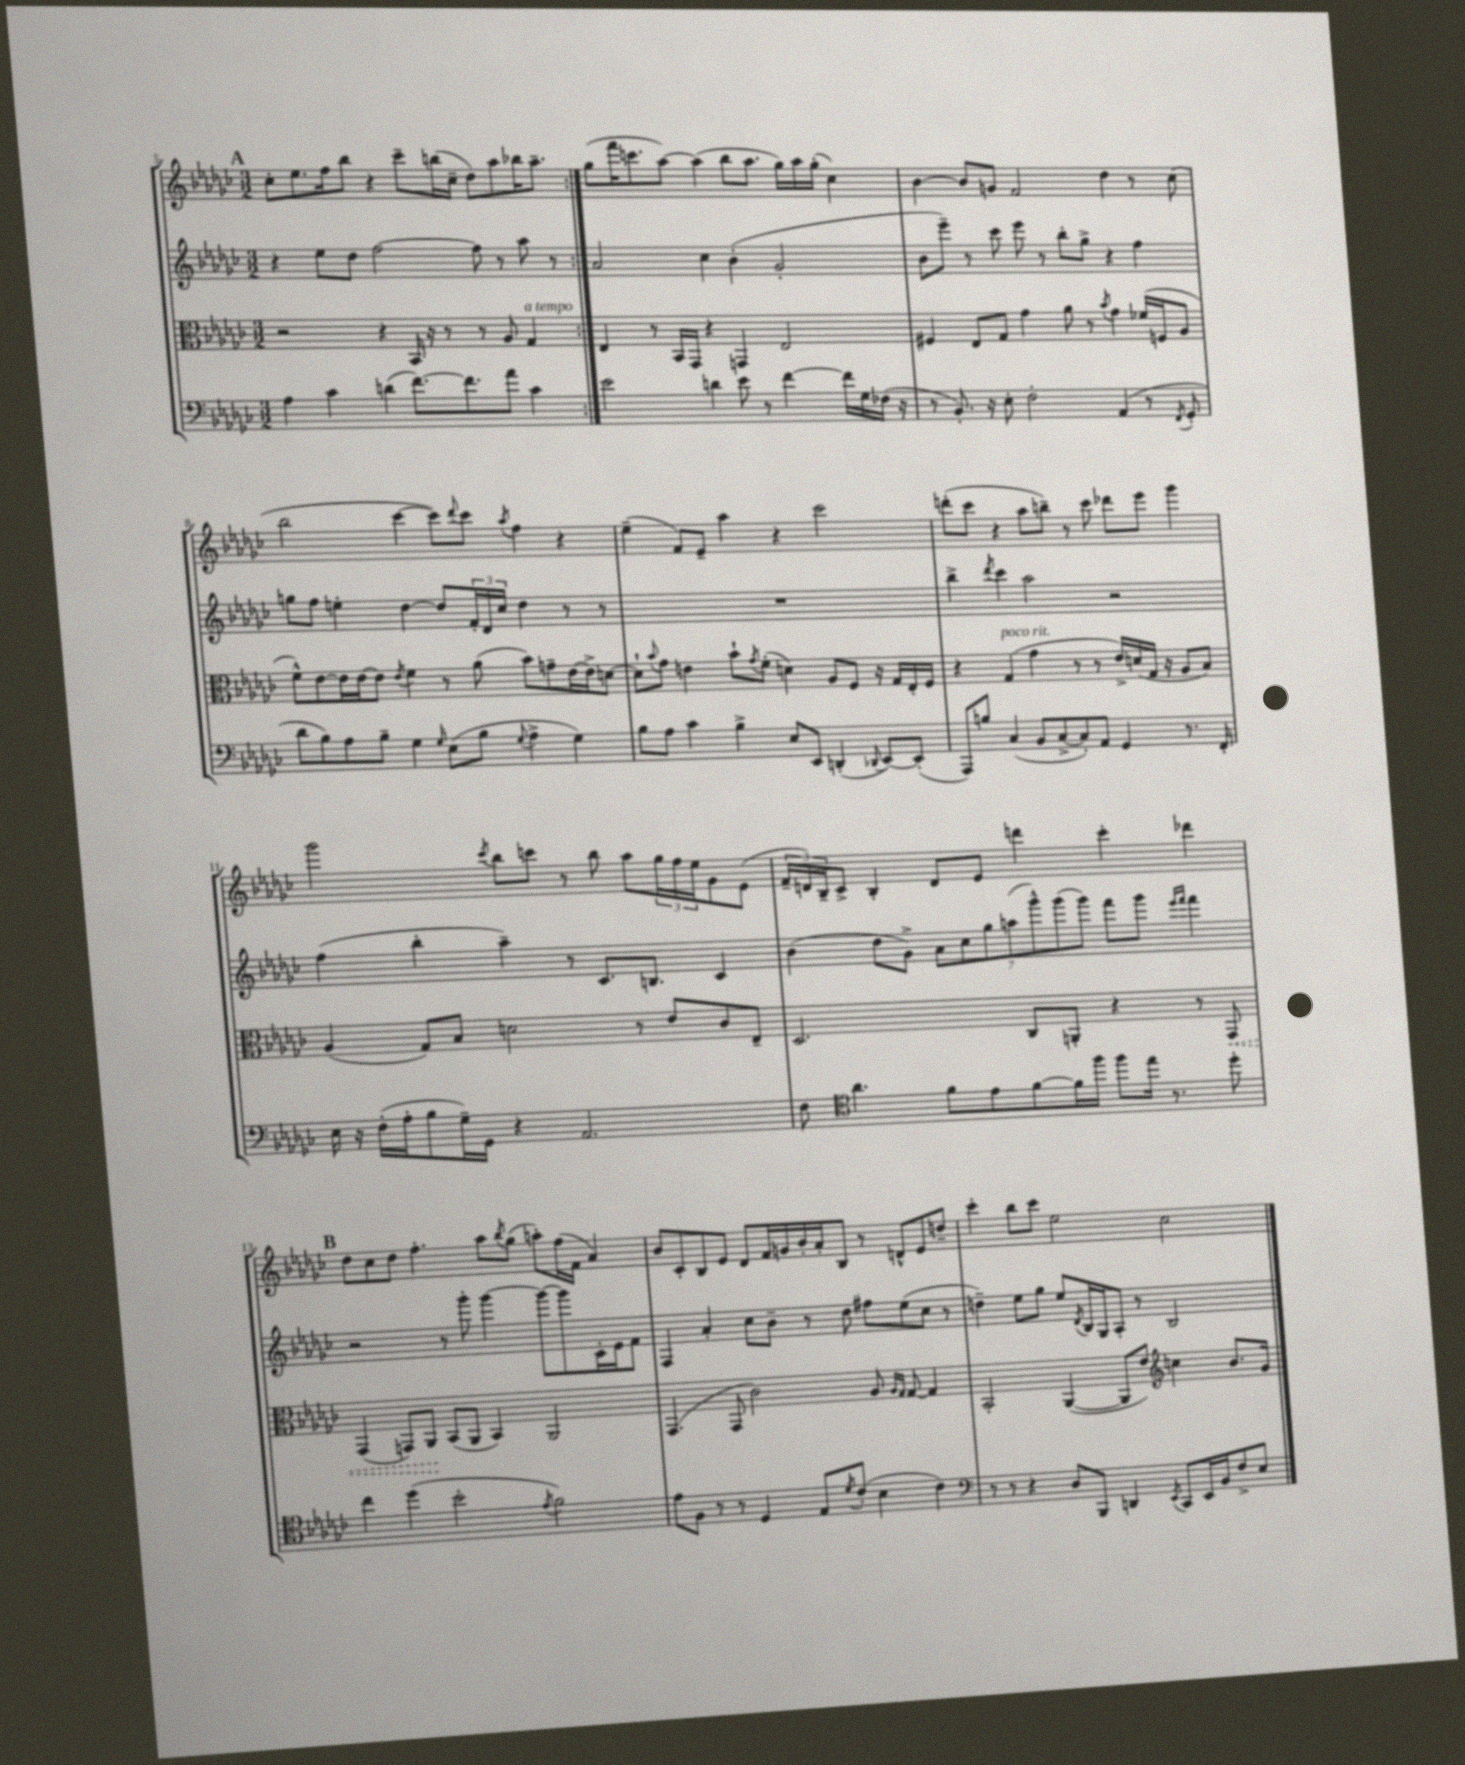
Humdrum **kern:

**kern	**kern	**kern	**kern
*staff4	*staff3	*staff2	*staff1
*clefF4	*clefC3	*clefG2	*clefG2
*k[b-e-a-d-g-c-]	*k[b-e-a-d-g-c-]	*k[b-e-a-d-g-c-]	*k[b-e-a-d-g-c-]
*M3/2	*M3/2	*M3/2	*M3/2
4A-	2r	4r	8cc-'
.	.	.	8.ee-
4c-	.	8ee-	.
.	.	.	16ff
.	.	8dd-	8bb-
(4d	4r	[2ff	4r
[8.f)	16BB-	.	8ccc-~
.	16r	.	.
.	8r	.	(16bb
8.f]	.	.	16cc-~
.	8r	8ff]	8dd-)
8a-	8A-	8r	8aa-
4c-	4G-	8aa-	16bb-
.	.	.	8.aa-~
.	.	8r	.
=:|!	=:|!	=:|!	=:|!
2e-	4E-	2a-	(8gg-
.	.	.	16fff
.	.	.	8.ccc
.	8r	.	.
.	16BB-	.	[8aa-)
.	16GG-	.	.
4d	4r	4cc-	(4aa-]
8e-	4GG	(4b-'	8bb-
8r	.	.	8.aa-
[4f	2E-	2g-'	.
.	.	.	16gg-)
.	.	.	16aa-
.	.	.	(16gg-'
16f]	.	.	4cc-)
16G-	.	.	.
(16F-	.	.	.
16r	.	.	.
=	=	=	=
8r	4F#	8b-	[4b-
8.BB-')	.	8eee-~)	.
.	8E-	8r	8b-]
16r	.	.	.
8E-'	8G-	8ccc-	8g
2F'	4g-	8eee-	2f
.	.	8r	.
.	8a-	8bb-'	.
.	8r	8gg-^	.
.	8qb-	.	.
(4AA-	4g-	4r	4dd-
8r	(16f-	4ff	8r
.	16F	.	.
8qFF	.	.	.
8GG-'	8A-	.	(8cc-
=	=	=	=
8d-	8f^^)	8gg	2bb-
8B-)	[8e-	8ff	.
8A-	16e-]	4ee'	.
.	[16e-	.	.
8B-~	8e-]	.	.
.	8qe-	.	.
4G-	4f	[4dd-	[4ccc-
16qqG-	.	.	.
(8E-	8r	8dd-]	8ccc-])
.	.	.	8qqddd-
8B-	(8a-	24f'	8ccc-
.	.	24d-	.
.	.	24cc-	.
8qqG-	.	.	8qaa-
4A-^	8b-)	4dd-	4ff
.	8g~	.	.
4G-)	[16e-	8r	4r
.	16e-^]	.	.
.	[8d	8r	.
=	=	=	=
8B-	8d`]	1.r	(4ee-~
.	8qqb-	.	.
8A-	8g-	.	.
4c-	4e	.	8f)
.	.	.	8e-~
4B-^	8b-`	.	4aa-
.	8qg-	.	.
.	(8f'	.	.
8E-	4d)	.	4r
8EE-	.	.	.
(4DD'	8A-	.	2ccc-
.	8F	.	.
8qqDD-	.	.	.
[8EE-)	16r	.	.
.	16G-	.	.
(8EE-']	16E-'	.	.
.	16F	.	.
=	=	=	=
8AAA-)	4r	4bb-^	(8ddd'
8B	.	.	8ccc-
.	.	8qddd-	.
(4C-	(4G-	4ccc-	4r
8BB-	4g-	2aa-	8aa-
[8C-^	.	.	8bb~)
8C-'])	8r	.	8r
8AA-	8r	.	8ccc-
4GG-	16e-^)	2r	8ddd-
.	(16d	.	.
.	16G-	.	8eee-
.	16r	.	.
8.r	8A-	.	4ggg-
.	8B-)	.	.
16FF'	.	.	.
=	=	=	=
16E-	(4A-	(4ff	2ggg-
16r	.	.	.
(16F'	.	.	.
16A-'	.	.	.
8B-	8G-)	4bb-'	.
16G-~)	8B-	.	.
16GG-	.	.	.
.	.	.	8qccc-
4r	2d	4aa-~)	8bb-
.	.	.	8ccc
2.AA-	.	8r	8r
.	.	8.c-	8bb-
.	8r	.	8aa-
.	.	8.B	.
.	8e-	.	24gg-
.	.	.	24ff
.	.	.	24ee-
.	8c-	4c-	8g-
.	8E-~	.	(8e-
=	=	=	=
8F	2.D-	(4b-	24f~
.	.	.	24d)
.	.	.	24B-~
*clefC4	*	*	*
4.a-	.	.	8c-^
.	.	8dd-	4B-'
.	.	8g-^)	.
8f	.	14a-	8d
.	.	14cc-	.
8e-	.	.	8e-
.	.	14gg-	.
.	.	(14aa	.
[8f	8C-	.	4ddd
.	.	14ggg-^^)	.
.	.	(14ggg-	.
16f]	8AA'	.	.
.	.	14ggg-)	.
16ff	.	.	.
8ff	4r	8fff	4ccc-'
16ee-	.	8ggg-	.
8.r	.	.	.
.	.	16qqeee-	.
.	.	16qqfff	.
.	8r	4fff	4ddd-
8dd-'	8GG-	.	.
=	=	=	=
4cc-	(4GG-	2r	8dd-
.	.	.	8cc-
(4dd-	8GG)	.	8dd-
.	8AA-	.	4.ff'
2b-'	(8BB-	8r	.
.	8AA-	8ggg-'	.
.	4BB-)	[4ggg-	8aa-
.	.	.	8qbb-
.	.	.	(8gg-
8qe-	.	.	.
2f)	2AA-	8ggg-_	8aa')
.	.	8ggg-]	(16ff
.	.	.	16f
.	.	16c-'	4a-)
.	.	16e-	.
.	.	8f	.
=	=	=	=
8e-	(4.GG-	4F	8b-
8F	.	.	8c-'
8r	.	4a-'	8B-
8r	8GG-	.	8e-
4D-	2c-)	8cc-	8d-
.	.	8b-~	16f
.	.	.	16g
8E-	.	8r	16b-'
.	.	.	16a-'
8qd-	.	.	.
(8c-'	.	8dd-	8B-
4B-	8A-	8ff#	8r
.	16qqA-	.	.
.	16qqG-	.	.
.	[8G-	(8ee-	8d^^
4c-)	4G-]	8cc-	8e-
.	.	8r	8dd~
=	=	=	=
*clefF4	*	*	*
8r	2BB-'	4dd~)	4ccc-'
8r	.	.	.
4r	.	8ee-	8bb-
.	.	8gg-	8ccc-
8D-	([4AA-	8ee-	2ee-
.	.	8qd-	.
8BBB-	.	16B-	.
.	.	16G-	.
4DD	8AA-]	8A-'	.
.	8e-)	8r	.
*	*clefG2	*	*
8qEE-	.	.	.
8CC-	4cc	2B-	2cc-
16EE-	.	.	.
16BB-	.	.	.
8F^	8.b-	.	.
8E-	.	.	.
.	16g-	.	.
==	==	==	==
*-	*-	*-	*-
